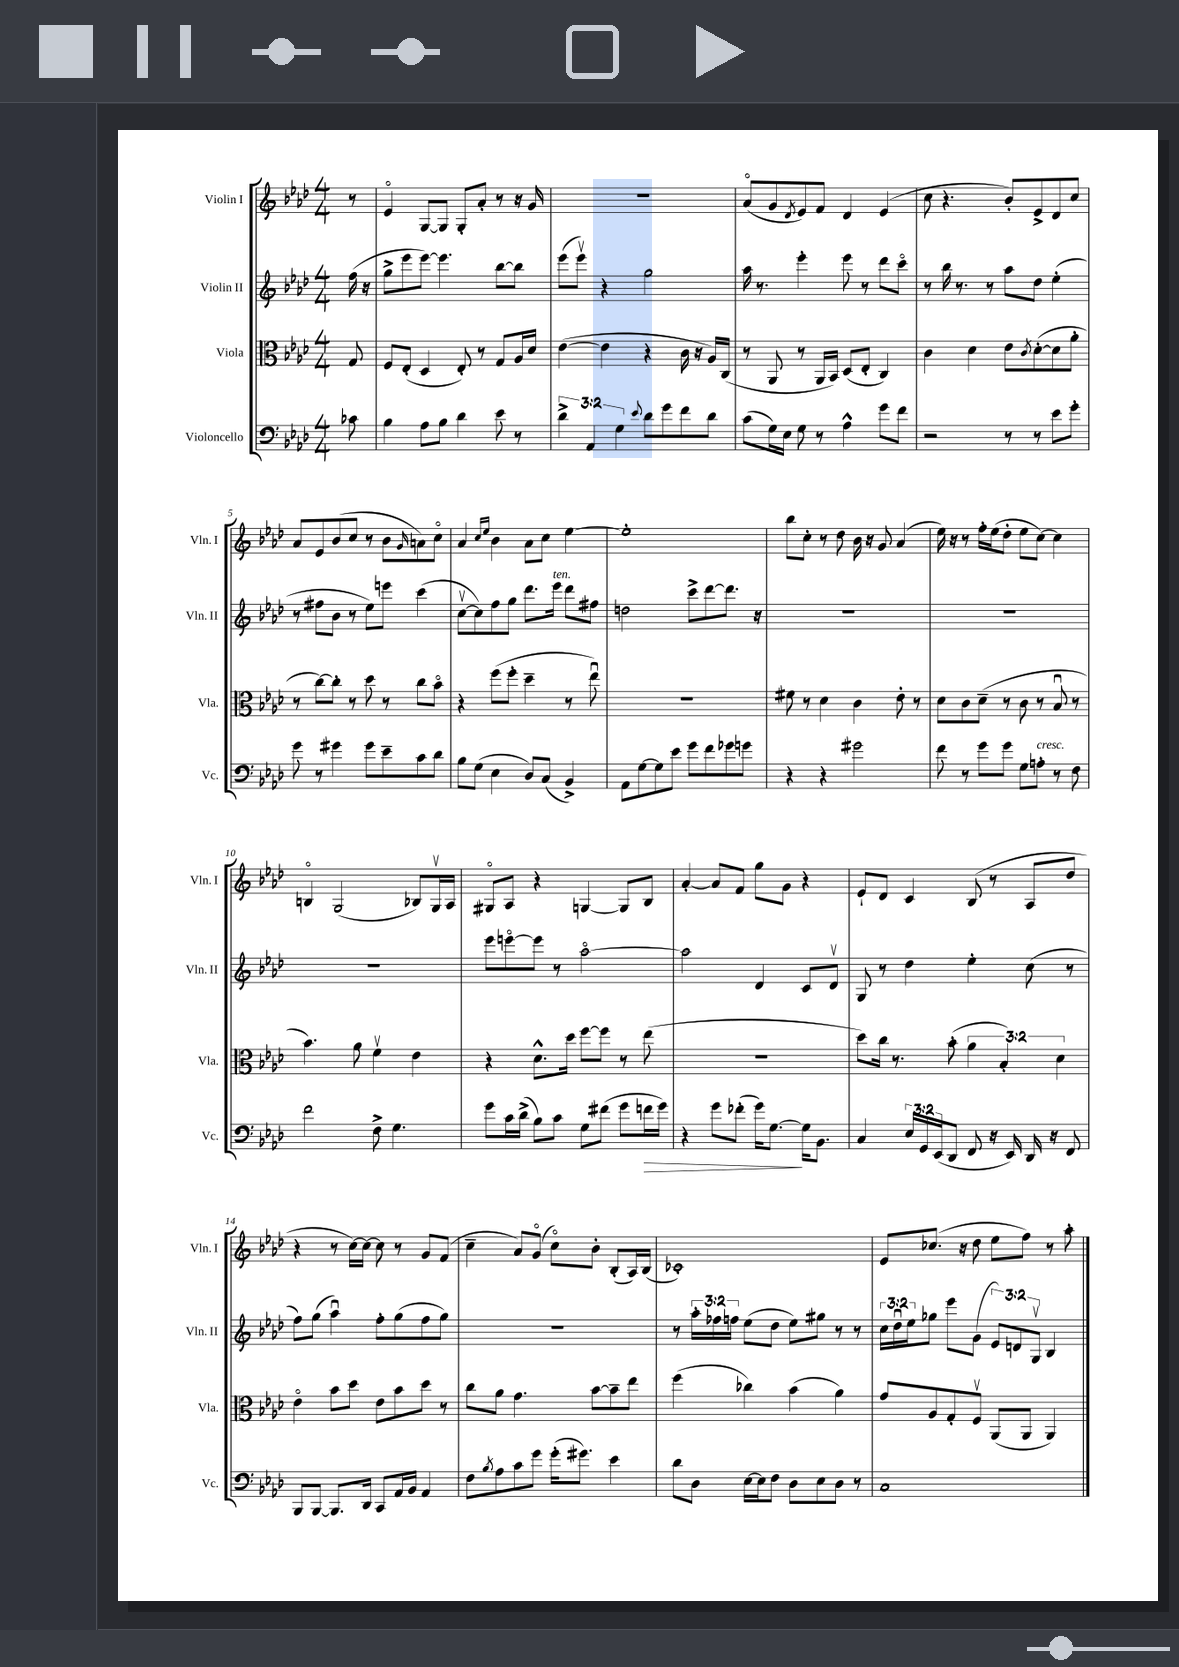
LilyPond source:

<<
\new StaffGroup <<
\new Staff = "s0" \with { instrumentName = "Violin I" shortInstrumentName = "Vln. I" } {
    \clef treble \key aes \major \numericTimeSignature \time 4/4 \partial 8
    r8 |
    ees'4\flageolet g8~ g8 g8-. aes'8-. r8 r16 g'16 |
    R1 |
    aes'8\flageolet( g'8 \acciaccatura { des'8 } ees'8) f'8 des'4 ees'4( |
    c''8 r4. bes'8-.) ees'8-> des'8 c''8 |
    aes'8 ees'8 bes'8( c''8 r8 bes'8 \grace { g'16 } a'8) c''8\flageolet |
    aes'4 \grace { c''16 ees''16 } bes'4 aes'8 c''8 ees''4~ |
    ees''1-. |
    bes''8 c''8-. r8 des''8 bes'16 r16 g'8 aes'4( |
    ees''16) r16 r8 f''16-. ees''16( des''8-. ees''8 c''8~) c''4 |
    b4\flageolet g2( bes8) g16\upbow aes16 |
    gis8\flageolet aes8 r4 g4~ g8 bes8 |
    aes'4~-. aes'8 f'8 g''8 g'8 r4 |
    ees'8-! des'8 c'4 bes8( r8 aes8 des''8 |
    r4 r8 c''16~) c''16~ c''8 r8 g'8 f'8( |
    c''4-- aes'8) g'8\flageolet( c''8\flageolet) bes'8-. bes8-.( aes16) bes16( |
    ces'1-.) |
    ees'8 ces''8.( r16 des''8 ees''8 f''8) r8 aes''8-. \bar "|." |
}
\new Staff = "s1" \with { instrumentName = "Violin II" shortInstrumentName = "Vln. II" } {
    \clef treble \key aes \major \numericTimeSignature \time 4/4 \override Staff.TupletNumber.text = #tuplet-number::calc-fraction-text \partial 8
    f''16( r16 |
    g''8-> ees'''8 ees'''8~) ees'''4. bes''8~ bes''8 |
    ees'''8( ees'''8\upbow) r4 g''2 |
    aes''16 r8. ees'''4-. ees'''8 r8 des'''8 c'''8\flageolet |
    r8 bes''16 r8. r8 aes''8 des''8 ees''4-.( |
    r8 fis''8 bes'8 r8 ees''8) e'''8 c'''4( |
    c''8~\upbow c''8) f''8 g''8 des'''8. ees'''16^\markup { \italic "ten." } des'''8 fis''8 |
    d''2 c'''8-> des'''8~ des'''8. r16 |
    R1 |
    R1 |
    R1 |
    ees'''8 e'''8~\flageolet e'''8 r8 aes''2~\flageolet |
    aes''2 des'4 c'8 des'8\upbow |
    g8 r8 des''4 ees''4-. c''8( r8 |
    f''8) g''8( aes''4\downbow) f''8-. g''8( f''8 g''8) |
    r1 |
    r8 \tuplet 3/2 { aes''16-. fes''16 f''16 } ees''8( des''8 ees''8) gis''8 r8 r8 |
    \tuplet 3/2 { c''16 des''16\downbow ees''16 } ges''8 ees'''8 g'8( \tuplet 3/2 { ees'8) d'8 g8\upbow } bes4 \bar "|." |
}
\new Staff = "s2" \with { instrumentName = "Viola" shortInstrumentName = "Vla." } {
    \clef alto \key aes \major \numericTimeSignature \time 4/4 \override Staff.TupletNumber.text = #tuplet-number::calc-fraction-text \partial 8
    g8 |
    f8 ees8-.( des4 ees8-.) r8 g8 aes16 des'16 |
    ees'4~( ees'4 r4 c'16 r16 aes16) c16( |
    r8 aes,8 r8 aes,16 bes,16) des8( ees8-. c4) |
    c'4 des'4 ees'8 \acciaccatura { c'8 } des'8~-.( des'8 aes'8-. |
    r8 c''8~) c''8-. r8 des''8 r8 c''8 bes'8\flageolet |
    r4 f''8( f''8-. des''4-- r8 ees''8\downbow) |
    R1 |
    fis'8 r8 des'4 c'4 ees'8-. r8 |
    des'8 c'8 des'8--( r8 c'8 r8 bes8\downbow r8 |
    bes'4.) aes'8 f'4\upbow ees'4 |
    r4 des'8.-^ des''16 f''8~ f''8 r8 ees''8( |
    R1 |
    des''8) c''16 r8. bes'8-.( \tuplet 3/2 { aes'4 bes4-.) des'4 } |
    ees'4\flageolet bes'8 des''8 ees'8 bes'8 des''8 r8 |
    c''8 aes'8 g'4. bes'8~ bes'8-- ees''8 |
    f''4( ces''4) bes'4( aes'4) |
    g'8 aes8 g8-. f8\upbow aes,8( aes,8 aes,4) \bar "|." |
}
\new Staff = "s3" \with { instrumentName = "Violoncello" shortInstrumentName = "Vc." } {
    \clef bass \key aes \major \numericTimeSignature \time 4/4 \override Staff.TupletNumber.text = #tuplet-number::calc-fraction-text \partial 8
    ces'8 |
    bes4 aes8 bes8 des'4 ees'8 r8 |
    \tuplet 3/2 { des'4-> aes,4 g4 } \appoggiatura { ees'8 } des'8 g'8 f'8 des'8 |
    c'8( g16) ees16 g8 r8 aes4-^ g'8 f'8 |
    r2 r8 r8 ees'8 g'8-. |
    g'8 r8 gis'4 gis'8 ees'8-- c'8 des'8 |
    bes8 g8( ees4 des8) c8( bes,4->) |
    aes,8 g8~ g8 ees'8 g'8 f'8 ges'8 g'8 |
    r4 r4 gis'2 |
    f'8 r8 g'8 g'8 g8 a8-.^\markup { \italic "cresc." } r8 f8 |
    f'2 f8-> g4. |
    g'8 c'16 des'16->( bes8) c'8 g8 fis'8( g'8 f'16\> g'16) |
    r4 g'8 fes'8-.( g'16) g8.~\! g16 bes,8. |
    c4 \tuplet 3/2 { ees16 g,16 ees,16( } des,8 f,8 r16 ees,16) des,16 r16 f,8 |
    bes,,8 bes,,8~ bes,,8. des,16 c,8 aes,16 bes,16 aes,4 |
    f8 \acciaccatura { bes8 } aes8 c'8 g'8 g'16-.( gis'8.) ees'4 |
    des'8 des8 ees16~ ees16 f8 des8 ees8 des8 r8 |
    c1 \bar "|." |
}
>>
>>
